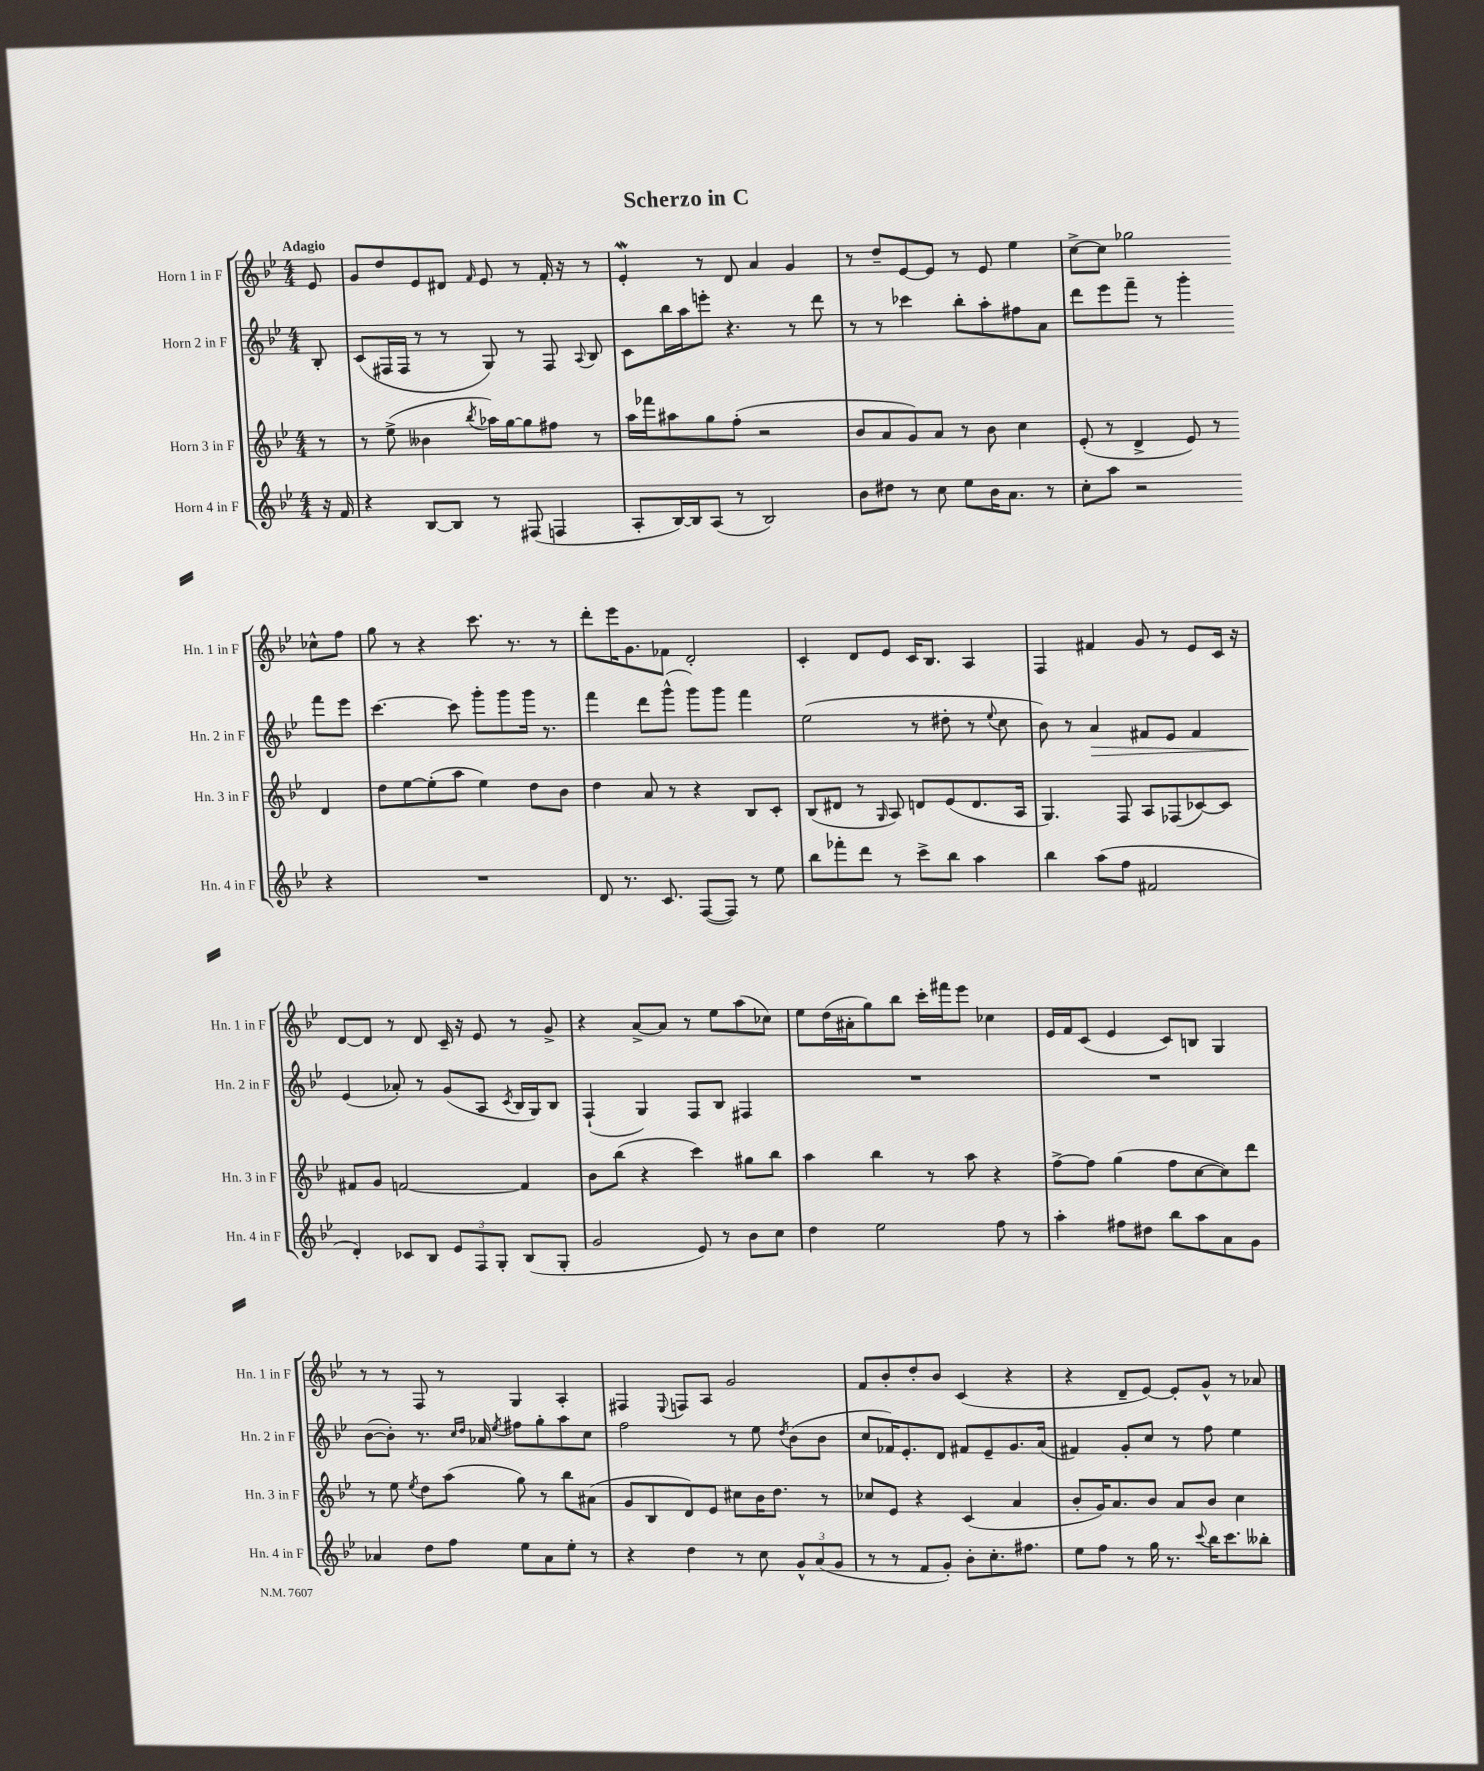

**kern	**kern	**kern	**kern
*staff4	*staff3	*staff2	*staff1
*clefG2	*clefG2	*clefG2	*clefG2
*k[b-e-]	*k[b-e-]	*k[b-e-]	*k[b-e-]
*M4/4	*M4/4	*M4/4	*M4/4
16r	8r	8B-'	8e-
16f	.	.	.
=	=	=	=
4r	8r	(8c	8g
.	(8ee-^	16F#	8dd
.	.	16F#	.
[8B-	4b--	8r	8e-
8B-]	.	8r	8d#
.	8qbb-	.	16qqf
8r	16aa-)	8G)	8e-
.	[16gg	.	.
(8F#	8gg]	8r	8r
4F	8ff#	8F#	16f'
.	.	.	16r
.	.	8qqA	.
.	8r	8B-	8r
=	=	=	=
8A'	16aa	8c	4e-'
.	16fff-	.	.
[16B-)	8aa#	16bb-	.
16B-]	.	16aa	.
(8A	8gg	8eee'	8r
8r	(8ff'	4.r	8d
2B-)	2r	.	4a
.	.	8r	4g
.	.	8ddd	.
=	=	=	=
8b-	8b-	8r	8r
8dd#	8a	8r	8dd~
8r	8g)	4ccc-	[8e-
8cc	8a	.	8e-]
8ee-	8r	8bb-'	8r
16b-	8b-	8aa'	8e-
8.a	.	.	.
.	4cc	8ff#	4ee-
8r	.	8a	.
=	=	=	=
8cc'	(8e-'	8ddd	[8cc^
8aa	8r	8eee-	8cc]
2r	4d^	8fff~	2gg-
.	.	8r	.
.	8e-)	4ggg'	.
.	8r	.	.
4r	4d	8fff	8cc-^^
.	.	8eee-	8ff
=	=	=	=
1r	8dd	[4.ccc	8gg
.	[8ee-	.	8r
.	(8ee-']	.	4r
.	8aa	8ccc]	.
.	4ee-)	8ggg'	8.ccc
.	.	8ggg	.
.	.	.	8.r
.	8dd	16ggg	.
.	.	8.r	.
.	8b-	.	8r
=	=	=	=
8d	4dd	4fff	8ddd'
8.r	.	.	16eee-
.	.	.	8.g
.	8a	8ddd	.
8.c	.	.	.
.	8r	(8ggg^^	8f-
([8F	4r	8ggg)	2d'
8F])	.	8ggg	.
8r	8B-	4fff	.
8ee-	8c'	.	.
=	=	=	=
8bb-	(8B-	(2ee-	4c'
8fff-'	8d#	.	.
8ddd	8r	.	8d
.	16qqG	.	.
8r	8A)	.	8e-
8ccc^	8d	8r	16c
.	.	.	8.B-
8bb-	(8e-	8dd#'	.
4aa	8.d	8r	4A
.	.	8qqee-	.
.	.	8cc	.
.	16A	.	.
=	=	=	=
4bb-	4.G)	8b-)	4F
.	.	8r	.
(8aa	.	4a	4f#
8ff	8F	.	.
2f#	8A	8f#	8g
.	(8F-	8e-	8r
.	[8c-)	4f#	8e-
.	8c-]	.	16c
.	.	.	16r
=	=	=	=
4d')	8f#	(4e-	[8d
.	8g	.	8d]
8c-	[2f	8a-')	8r
8B-	.	8r	8d
12e-	.	(8g	16c~
.	.	.	16r
12F	.	.	.
.	.	8A	8e-
12G'	.	.	.
.	.	8qc	.
(8B-	4f]	16B-	8r
.	.	16G)	.
8G'	.	8B-	8g^
=	=	=	=
2g	8b-	(4F`	4r
.	(8bb-	.	.
.	4r	4G)	[8a^
.	.	.	8a]
8e-)	4ccc)	8F	8r
8r	.	8B-	8ee-
8b-	8gg#	4F#	(8aa
8cc	8bb-	.	8cc-)
=	=	=	=
4dd	4aa	1r	8ee-
.	.	.	(16dd
.	.	.	16a#'
2ee-	4bb-	.	8gg)
.	.	.	8bb-
.	8r	.	16ccc'
.	.	.	16fff#
.	8aa	.	8eee-
8ff	4r	.	4cc-
8r	.	.	.
=	=	=	=
4aa'	[8ff^	1r	16e-
.	.	.	16f
.	8ff]	.	(8c
8ff#	(4gg	.	4e-
8dd#	.	.	.
8bb-	8ff	.	8c)
8aa	[8cc	.	8B
8a	8cc])	.	4G
8g	8ddd	.	.
=	=	=	=
4a-	8r	([8b-	8r
.	8ee-	8b-'])	8r
.	8qee-	.	.
8dd	8dd	8.r	8F
8ff	(8aa	.	8r
.	.	16qqcc	.
.	.	16qqdd	.
.	.	16a-	.
.	.	8qee-	.
8ee-	8gg)	8ff#	4G
8a-	8r	8gg'	.
8ee-'	8bb-	8aa	4A'
8r	(8a#	8cc	.
=	=	=	=
4r	8g	2ff	4F#
.	8B-	.	.
.	.	.	8qqE-
4dd	8d)	.	8F
.	8e-	.	8A
8r	8cc#	8r	2g
8cc	16b-	8ee-	.
.	8.dd	.	.
.	.	8qdd	.
12g^^	.	(8b-	.
(12a	.	.	.
.	8r	8b-	.
12g	.	.	.
=	=	=	=
8r	8cc-	8cc	8f
8r	8e-	16f-)	8b-'
.	.	8.e-'	.
8f	4r	.	8dd'
8g')	.	8d	8b-
8b-'	(4c	8f#	(4c
8.cc'	.	8e-~	.
.	4a	8.g	4r
8.ff#	.	.	.
.	.	(16a	.
=	=	=	=
8ee-	8b-'	4f#)	4r
8ff	16g)	.	.
.	8.a	.	.
8r	.	8g'	8d~
16gg	8b-	8cc	[8e-)
8.r	.	.	.
.	8a	8r	8e-']
8qqccc	.	.	.
16bb-	8b-	8ff	8g^^
8.ccc	.	.	.
.	4cc	4ee-	8r
8bb--'	.	.	8a-
==	==	==	==
*-	*-	*-	*-
